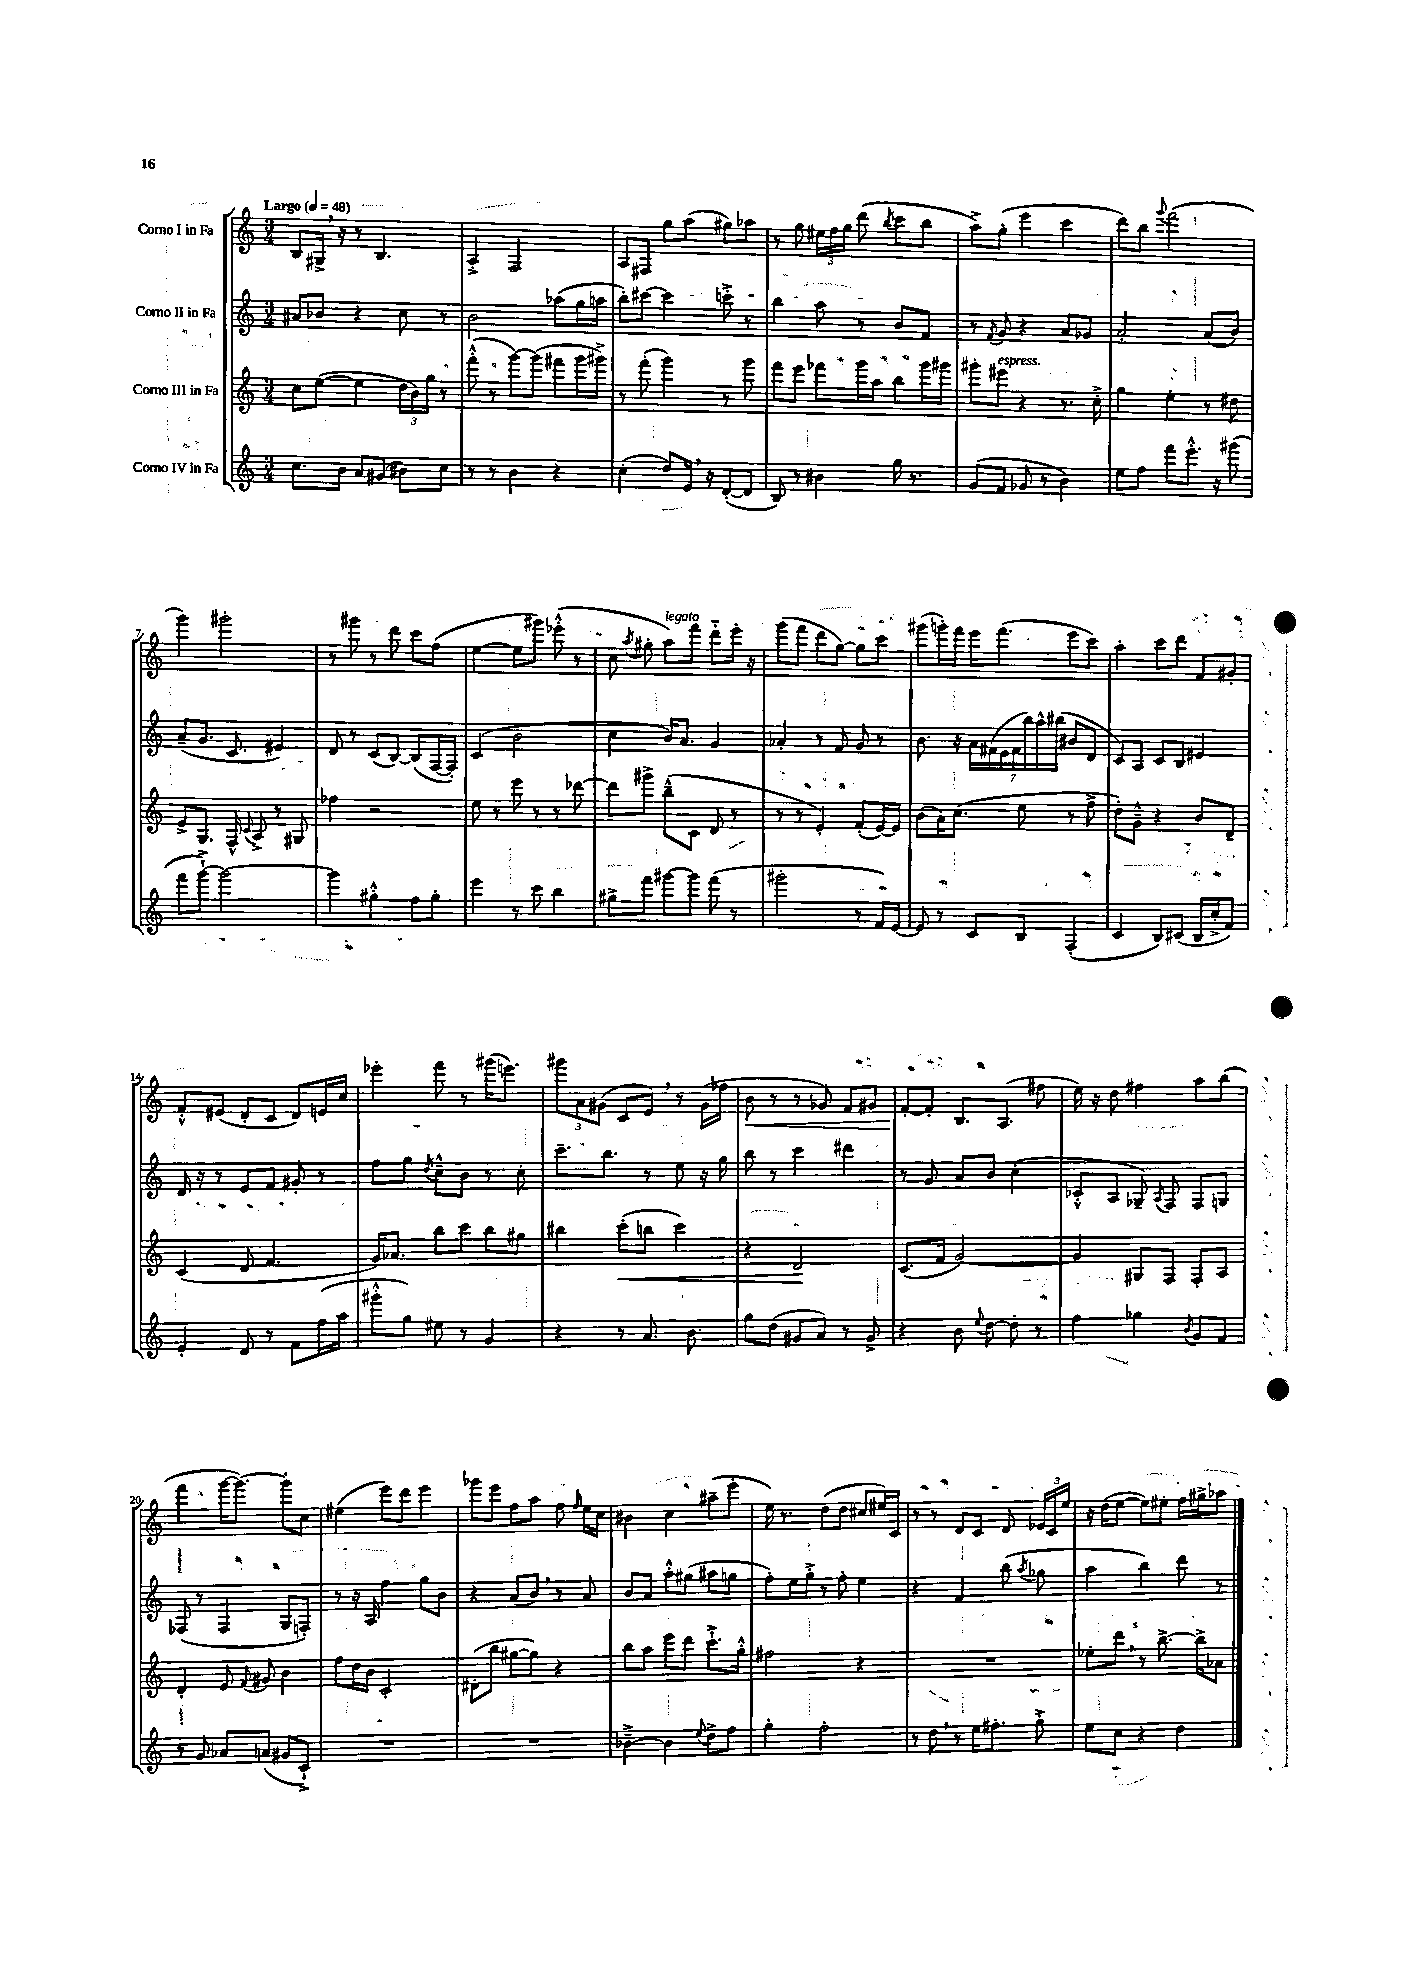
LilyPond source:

<<
\new StaffGroup <<
\new Staff = "s0" \with { instrumentName = "Corno I in Fa" } {
    \clef treble \key c \major \numericTimeSignature \time 3/4 \tempo "Largo" 4 = 48
    \autoBeamOff b8[ gis16]-> \breathe r16 r8 b4. |
    a4-.-> f2 |
    a8[ fis8] g''8[ a''8]( gis''8[) aes''8] |
    r8 g''8 \tuplet 3/2 { eis''16[ f''16 g''16] } d'''8( \acciaccatura { b''8 } c'''8[ b''8] |
    a''8[->) g''8]-.( e'''4 c'''4 |
    d'''8[) b''8] \appoggiatura { g'''8 } f'''2( |
    g'''4) gis'''2-. |
    r8 gis'''8 r8 d'''8 c'''8[ f''8]( |
    e''4~ e''8[ gis'''8]) ees'''8-.-^( r8 |
    c''8 \acciaccatura { a''8 } gis''8-. a''8[^\markup { \italic "legato" }) f'''8] d'''8[-_ e'''16]-. r16 |
    g'''8[( f'''8] d'''8[ g''8]~) g''8[ c'''8] |
    gis'''8[( g'''16-.) f'''16] e'''16[ f'''8.]( e'''8[ c'''8]) |
    a''4-. c'''8[ d'''8] f'8[ gis'8]-. |
    f'8[-.-^ eis'8]( d'8[-. c'8] d'8[) e'16 c''16] |
    ees'''4-. f'''8 r8 gis'''16[( e'''8.]) |
    \tuplet 3/2 { gis'''8[ a'8 gis'8]( } c'8[ e'8]) \breathe r8 gis'16[( fes''16] |
    b'8\< r8 r8 ges'8) f'8[ gis'8] |
    f'8[~-.\! f'8]-. b8.[ a8.]( fis''8 |
    e''16) r16 d''8 fis''4 a''8[ b''8]( |
    f'''4 g'''16[~ g'''8.]~) g'''8[-. c''8] |
    eis''4( e'''8[) d'''8] e'''4 |
    ges'''8[ e'''8] f''8[ a''8] f''8 \grace { f''16 } e''16[ c''16] |
    bis'4 c''4 ais''8[--( e'''8]-. |
    e''16) r8. d''8[( d''8] cis''8[ eis''16) c'16] |
    r8 r8 d'8[ c'8] d'8 \tuplet 3/2 { ees'16[ c'16 e''16] } |
    r16 d''16[( e''8]~ e''8[) eis''8]-. f''16[ gis''16-> aes''8] \bar "|." |
}
\new Staff = "s1" \with { instrumentName = "Corno II in Fa" } {
    \clef treble \key c \major \numericTimeSignature \time 3/4
    \autoBeamOff ais'8[ bes'8] r4 c''8 r8 |
    b'2 aes''8[( g''16 a''16] |
    b''8[-.) cis'''8]~ cis'''4 c'''8-.-> r8 |
    b''4 a''8 r8 b'8[ f'8] |
    r8 \acciaccatura { f'8 } g'8 r4 a'8[ ges'8] |
    a'2-. a'8[( b'8]) |
    a'8[--( g'8.] c'8. eis'4) |
    d'8 r8 c'8[( b8]~) b8[( f16~ f16]-.) |
    c'4( b'2 |
    c''4 b'16[) a'8.] g'4 |
    aes'4-. r8 f'8 g'8 r8 |
    b'8. r16 \tuplet 7/4 { a'16[ fis'16( e'16 fis'16 b''16) a''16-^ bis''16]( } bis'8[ d'8] |
    c'8[) a8] c'8[ b8] eis'4 |
    d'16 r16 r8 e'8[ f'8] gis'8-. r8 |
    f''8[ g''8] \acciaccatura { d''8 } c''8[---^ b'8] r8 c''8-. |
    c'''8.[-- b''8.] r8 e''8 r16 g''16 |
    b''8 r8 c'''4 dis'''4 |
    r8 g'8 a'8[ b'8] c''4-.( |
    ces'8[-.-^ a8] ges8--) \acciaccatura { a8 } f8 f8[ g8] |
    fes8( r8 fes4 g8[ f8]-.) |
    r8 r16 a16 f''4 g''8[ b'8] |
    r4 a'8[( b'8]) \breathe r8 a'8 |
    b'8[ a'8] a''8[-.-^ gis''8]( ais''8[ g''8] |
    f''8[-.) e''16 g''16]-.-> r8 f''8-. e''4 |
    r4 f'4 b''8( \acciaccatura { a''8 } ges''8 |
    a''4 b''4) d'''8 r8 \bar "|." |
}
\new Staff = "s2" \with { instrumentName = "Corno III in Fa" } {
    \clef treble \key c \major \numericTimeSignature \time 3/4
    \autoBeamOff c''8[ e''8]~( e''4 \tuplet 3/2 { d''16[ b'16) g''16] } r8 |
    f'''8-.-^( r8 g'''8[~) g'''8]( fis'''8[ g'''16 gis'''16]->) |
    r8 f'''8-.( g'''4) r8 g'''8 |
    f'''8[ e'''8] fes'''8[ g'''16 a''16] b''8[ g'''16 gis'''16] |
    gis'''8[-. eis'''8]^\markup { \italic "espress." } r4 r8. c''16-.-> |
    g''4 e''4-. r8 dis''8 |
    e'8[-> g8.] f16-^ \appoggiatura { c'8 } a8-> r8 gis8 |
    fes''4 r2 |
    e''8 r8 e'''8 r8 r8 des'''8~ |
    des'''8[ gis'''8]-> b''8[---^( c'8] d'8 r8 |
    r8 r8 e'4-.) f'8[-.( e'16~) e'16] |
    b'8[( a'16) c''8.]( e''8 r8 f''8-> |
    d''8[-.) g'8]---^ r4 b'8[ d'8]-- |
    c'4( d'8 f'4. |
    g'16[) aes'8.] b''8[ c'''8] b''8[ gis''8] |
    bis''4 c'''8[-.\<( b''8] c'''4) |
    r4 d'2\! |
    c'8.[( f'16] g'2~) |
    g'4 gis8[ f8] f8[-. a8] |
    d'4-. e'8 \appoggiatura { f'8 } gis'8 b'4 |
    f''8[ d''16 b'16] c'2-. |
    dis'8[-.( b''8] gis''8[~ gis''8]) r4 |
    b''8[ a''8] e'''8[ d'''8] c'''8.[-!-> g''16]-.-^ |
    fis''2 r4 |
    R2. |
    ees''8[-. d'''8] \breathe r8 b''8.~-> b''16[-> aes'8] \bar "|." |
}
\new Staff = "s3" \with { instrumentName = "Corno IV in Fa" } {
    \clef treble \key c \major \numericTimeSignature \time 3/4
    \autoBeamOff c''8.[ b'16] a'8[ gis'8]( bis'8[) c''8] |
    r8 r8 b'4 r4 |
    c''4-.( d''8[) e'16] \breathe r16 d'8[~-.( d'8] |
    b8) r8 bis'4 g''16 r8. |
    g'8[( f'8] ges'8 r8 b'4) |
    e''8[ f''8] f'''8[ e'''8.]-.-^ r16 gis'''8( |
    f'''8[ g'''8]~-!->) g'''2~ |
    g'''4 gis''4-.-^ f''8[ gis''8]-. |
    e'''4 r8 c'''8 b''4 |
    gis''8[-> f'''8] gis'''8[~ gis'''8] f'''8( r8 |
    gis'''2-. r8 f'16[) e'16]~ |
    e'8 r8 c'8[ b8] f4-.( |
    c'4 b8[) cis'8]( b16[ c''16-.-> f'8]) |
    e'4-. d'8 r8 f'8[ f''16( a''16] |
    gis'''8[-.-^ g''8]) eis''8 r8 g'4 |
    r4 r8 a'8. b'8. |
    g''8[ d''8]( gis'8[ a'8]) r8 gis'8-> |
    r4 b'8 \appoggiatura { e''8 } d''8~ d''8-. r8 |
    f''4 ges''4 \acciaccatura { b'8 } g'8[ f'8] |
    r8 g'8 aes'8[ a'8]( gis'8[ c'8]-!->) |
    R2. |
    R2. |
    bes'4~---> bes'4 \appoggiatura { e''8 } d''8[-> f''8] |
    g''4-. f''2-. |
    r8 d''8 \breathe r8 e''16[ fis''8.]-. g''8-.-> |
    e''8[ c''8] r4 d''4 \bar "|." |
}
>>
>>
